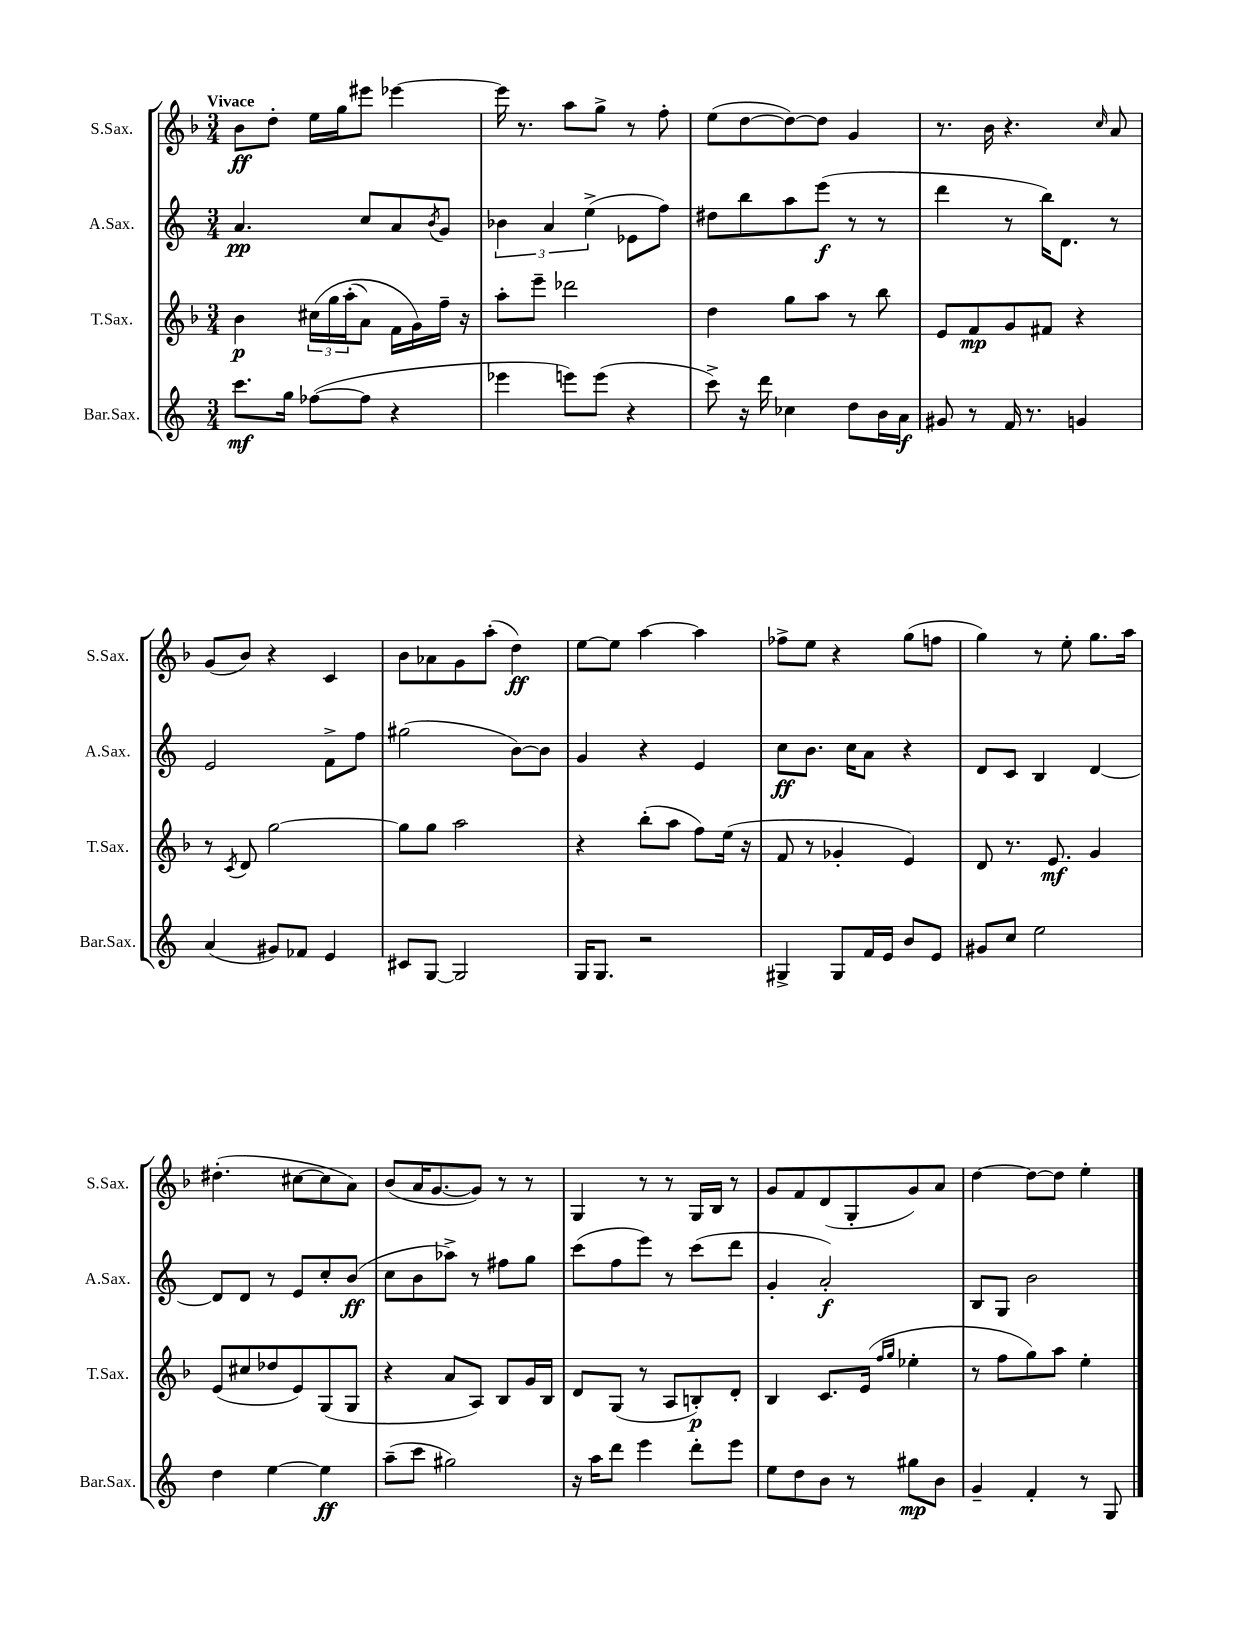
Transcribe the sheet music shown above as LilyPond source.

<<
\new StaffGroup <<
\new Staff = "s0" \with { instrumentName = "S.Sax." shortInstrumentName = "S.Sax." } {
    \clef treble \key f \major \numericTimeSignature \time 3/4 \tempo "Vivace"
    bes'8\ff d''8-. e''16 g''16 eis'''8 ees'''4~ |
    ees'''16 r8. a''8 g''8-> r8 f''8-. |
    e''8( d''8~ d''8~) d''8 g'4 |
    r8. bes'16 r4. \grace { c''16 } a'8 |
    g'8( bes'8) r4 c'4 |
    bes'8 aes'8 g'8 a''8-.( d''4\ff) |
    e''8~ e''8 a''4~ a''4 |
    fes''8-> e''8 r4 g''8( f''8 |
    g''4) r8 e''8-. g''8. a''16 |
    dis''4.-.( cis''8~ cis''8 a'8) |
    bes'8( a'16 g'8.~ g'8) r8 r8 |
    g4 r8 r8 g16 bes16 r8 |
    g'8 f'8 d'8( g8-. g'8) a'8 |
    d''4~ d''8~ d''8 e''4-. \bar "|." |
}
\new Staff = "s1" \with { instrumentName = "A.Sax." shortInstrumentName = "A.Sax." } {
    \clef treble \key c \major \numericTimeSignature \time 3/4
    a'4.\pp c''8 a'8 \acciaccatura { b'8 } g'8 |
    \tuplet 3/2 { bes'4 a'4 e''4->( } ees'8 f''8) |
    dis''8 b''8 a''8 e'''8\f( r8 r8 |
    d'''4 r8 b''16) d'8. r8 |
    e'2 f'8-> f''8 |
    gis''2( b'8~) b'8 |
    g'4 r4 e'4 |
    c''8\ff b'8. c''16 a'8 r4 |
    d'8 c'8 b4 d'4~ |
    d'8 d'8 r8 e'8 c''8-. b'8\ff( |
    c''8 b'8 aes''8->) r8 fis''8 g''8 |
    c'''8( f''8 e'''8) r8 c'''8( d'''8 |
    g'4-. a'2-.\f) |
    b8 g8 b'2 \bar "|." |
}
\new Staff = "s2" \with { instrumentName = "T.Sax." shortInstrumentName = "T.Sax." } {
    \clef treble \key f \major \numericTimeSignature \time 3/4
    bes'4\p \tuplet 3/2 { cis''16\( g''16 a''16-.( } a'8) f'16 g'16\) f''16-- r16 |
    a''8-. e'''8-- des'''2 |
    d''4 g''8 a''8 r8 bes''8 |
    e'8 f'8\mp g'8 fis'8 r4 |
    r8 \acciaccatura { c'8 } d'8 g''2~ |
    g''8 g''8 a''2 |
    r4 bes''8-.( a''8 f''8) e''16( r16 |
    f'8 r8 ges'4-. e'4) |
    d'8 r8. e'8.\mf g'4 |
    e'8( cis''8 des''8 e'8) g8( g8 |
    r4 a'8 a8) bes8 g'16 bes16 |
    d'8 g8( r8 a8 b8-.\p) d'8-. |
    bes4 c'8. e'16( \grace { f''16 g''16 } ees''4-. |
    r8 f''8 g''8) a''8 e''4-. \bar "|." |
}
\new Staff = "s3" \with { instrumentName = "Bar.Sax." shortInstrumentName = "Bar.Sax." } {
    \clef treble \key c \major \numericTimeSignature \time 3/4
    c'''8.\mf g''16 fes''8~( fes''8 r4 |
    ees'''4 e'''8) e'''8( r4 |
    c'''8->) r16 d'''16 ces''4 d''8 b'16 a'16\f |
    gis'8 r8 f'16 r8. g'4 |
    a'4( gis'8) fes'8 e'4 |
    cis'8 g8~ g2 |
    g16 g8. r2 |
    gis4-> gis8 f'16 e'16 b'8 e'8 |
    gis'8 c''8 e''2 |
    d''4 e''4~ e''4\ff |
    a''8--( c'''8 gis''2) |
    r16 a''16 d'''8 e'''4 d'''8-. e'''8 |
    e''8 d''8 b'8 r8 gis''8\mp b'8 |
    g'4-- f'4-. r8 g8 \bar "|." |
}
>>
>>
\layout { \context { \Score \remove "Bar_number_engraver" } }
